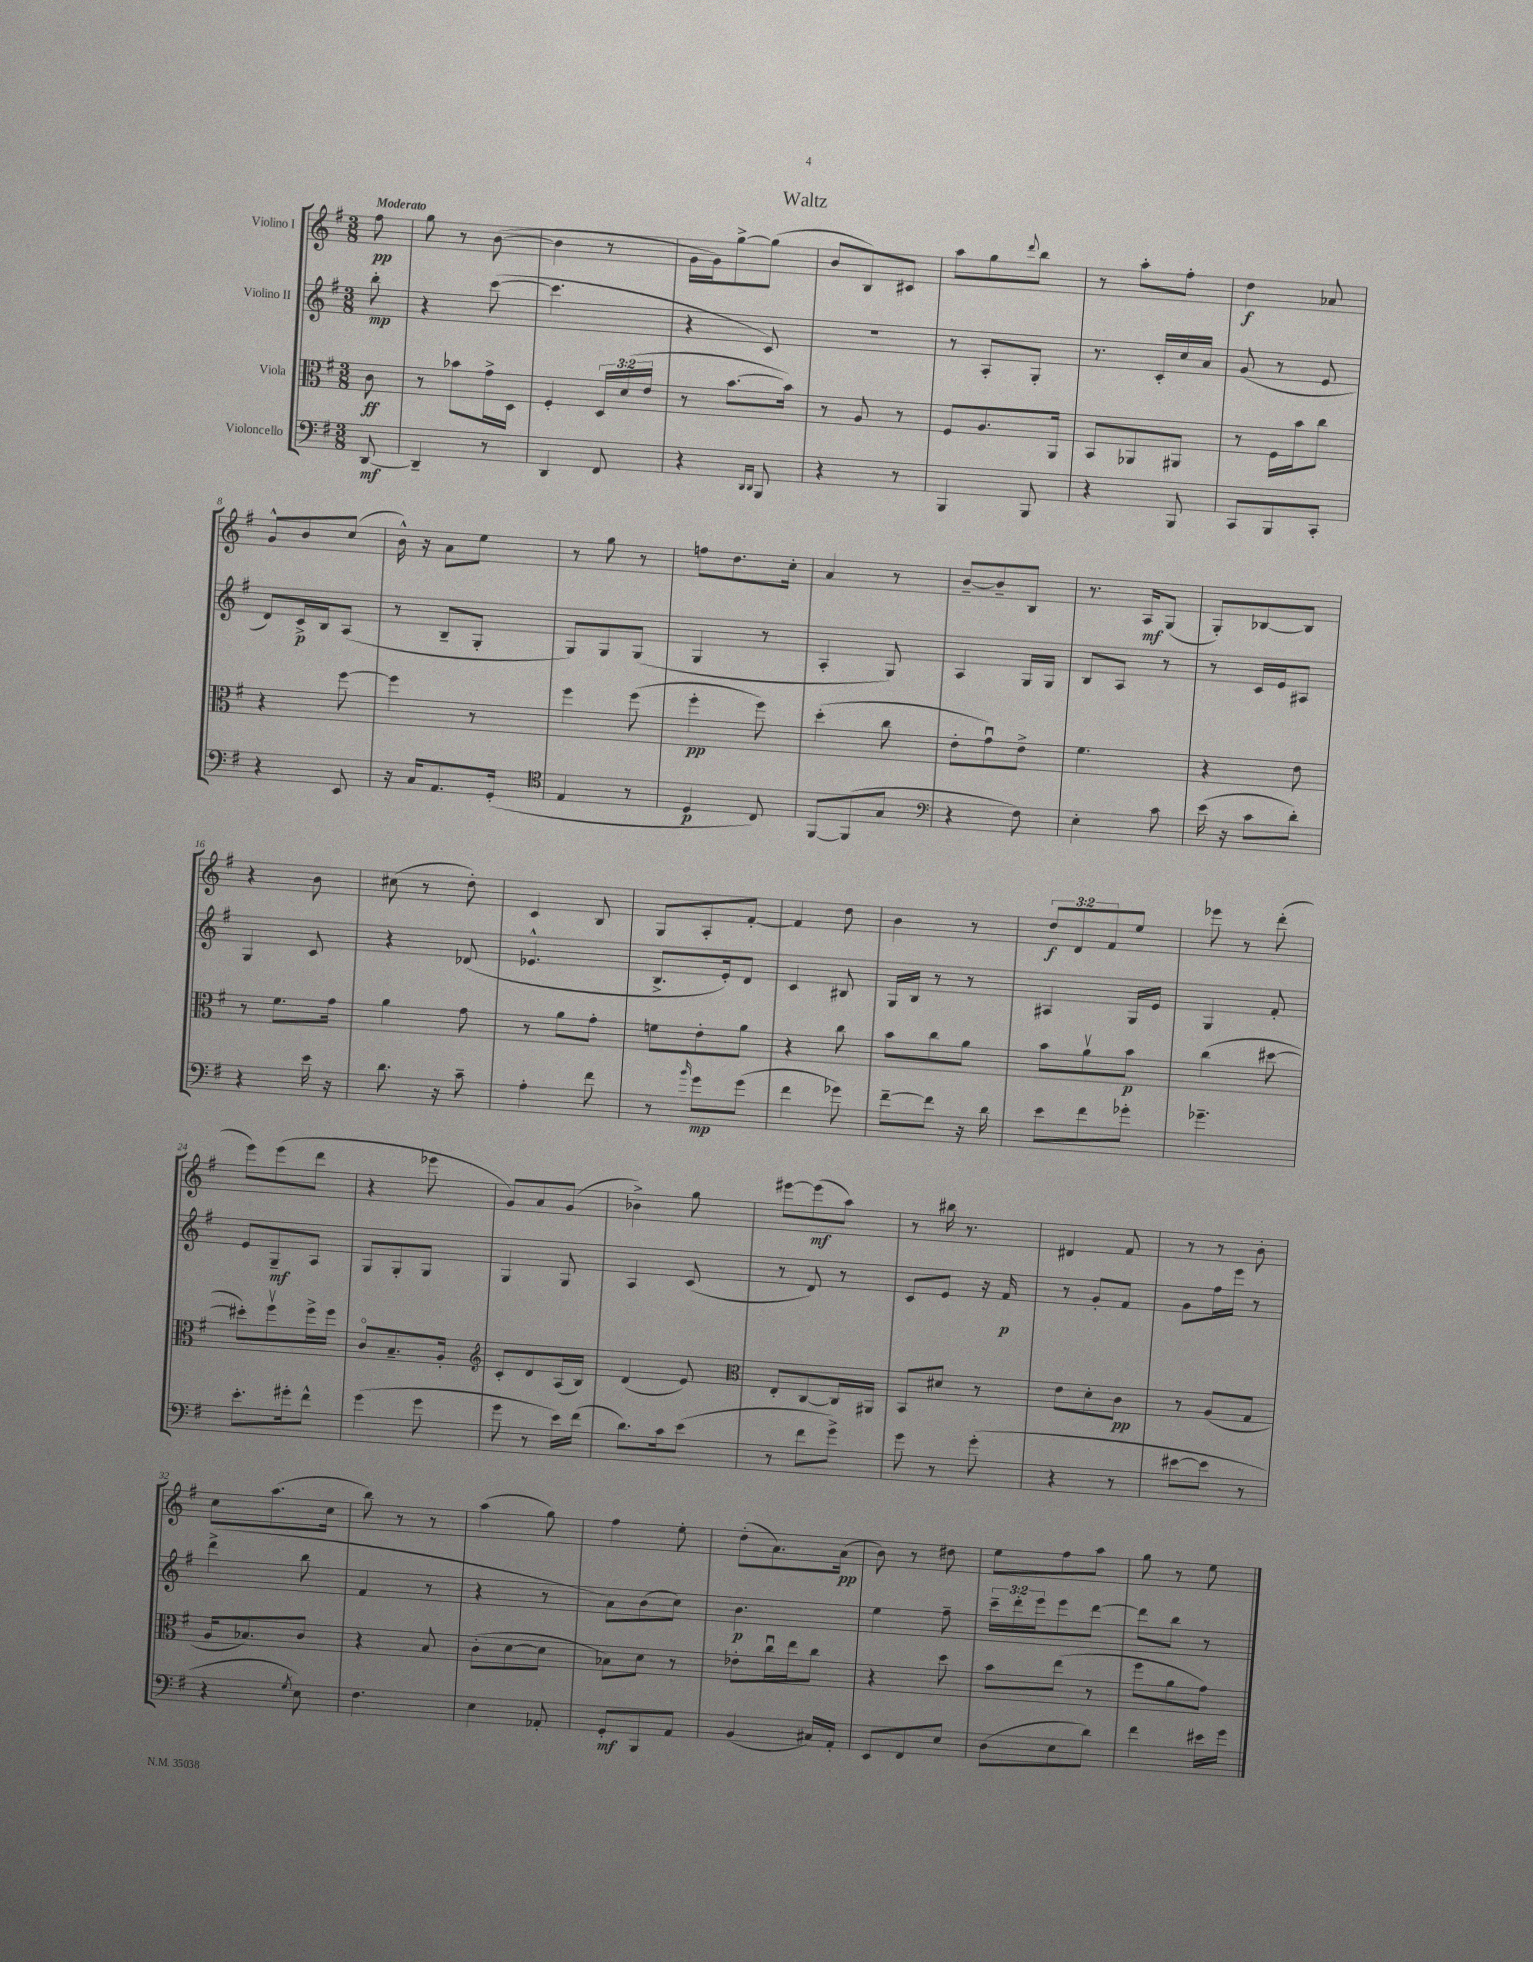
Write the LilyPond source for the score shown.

\header { title = "Waltz" }
<<
\new StaffGroup <<
\new Staff = "s0" \with { instrumentName = "Violino I" } {
    \clef treble \key g \major \numericTimeSignature \time 3/8 \override Staff.TupletNumber.text = #tuplet-number::calc-fraction-text \partial 8 \tempo "Moderato"
    fis''8\pp |
    g''8 r8 b'8~( |
    b'4 r8 |
    g'16 g'16) g''8~-> g''8( |
    b'8 b8) cis'8 |
    a''8 g''8 \appoggiatura { d'''8 } b''8 |
    r8 a''8-. fis''8-. |
    d''4\f aes'8 |
    g'8-^ b'8 c''8( |
    b'16-^) r16 a'8 e''8 |
    r8 g''8 r8 |
    f''8 d''8. c''16-. |
    a'4 r8 |
    b'8~-- b'8-- b8 |
    r8. a16\mf g8( |
    g8-.) bes8~ bes8 |
    r4 b'8 |
    cis''8( r8 d''8-.) |
    c'4 b8 |
    g8 a8-. fis'8~-. |
    fis'4 d''8 |
    b'4 r8 |
    \tuplet 3/2 { d''8\f d'8 fis'8 } e''8 |
    ees'''8 r8 d'''8-.( |
    e'''8) e'''8( d'''8 |
    r4 ees'''8 |
    g'8) a'8 g'8( |
    bes'4->) g''8 |
    eis'''8~ eis'''8\mf( a''8) |
    r8 bis''16 r8. |
    dis'4 fis'8 |
    r8 r8 b'8-. |
    c''8 a''8.( c''16 |
    b''8) r8 r8 |
    a''4( g''8) |
    fis''4 e''8-. |
    d''8-.( a'8.) a'16\pp( |
    b'8) r8 dis''8 |
    e''8 fis''8 a''8 |
    g''8 r8 e''8 \bar "|." |
}
\new Staff = "s1" \with { instrumentName = "Violino II" } {
    \clef treble \key g \major \numericTimeSignature \time 3/8 \override Staff.TupletNumber.text = #tuplet-number::calc-fraction-text \partial 8
    b''8-.\mp |
    r4 c'''8~( |
    c'''4. |
    r4 c'8) |
    R4. |
    r8 a8-. g8-. |
    r8. c'16-. c''16 a'16 |
    g'8( r8 e'8 |
    d'8) c'16->\p b16 a8( |
    r8 b8-- g8-. |
    g8) g8 g8( |
    g4 r8 |
    a4-. g8) |
    a4 g16 g16 |
    b8 a8 r8 |
    r8 c'16 e'16 ais8 |
    g4 c'8 |
    r4 des'8( |
    ees'4.-^ |
    b8.-> e'16-.) d'8 |
    c'4 bis8 |
    g16 b16 r8 r8 |
    ais4 g16 e'16 |
    g4 fis'8-. |
    e'8 g8--\mf a8 |
    g8 g8-. g8 |
    g4 g8 |
    a4 c'8( |
    r8 d'8) r8 |
    c'8 e'8 r16 fis'16\p |
    r8 g'8-. fis'8 |
    g'8 fis''16 e'''16 r8 |
    d'''4->( b''8 |
    fis'4 r8 |
    r4 r8 |
    a'8) b'8( c''8) |
    b'4.\p |
    e''4 fis''8-- |
    \tuplet 3/2 { c'''16-- d'''16-. e'''16 } e'''8 d'''8~ |
    d'''8 b''8 r8 \bar "|." |
}
\new Staff = "s2" \with { instrumentName = "Viola" } {
    \clef alto \key g \major \numericTimeSignature \time 3/8 \override Staff.TupletNumber.text = #tuplet-number::calc-fraction-text \partial 8
    c'8\ff |
    r8 bes'8 g'16-> d16 |
    fis4-. \tuplet 3/2 { d16 d'16( e'16 } |
    r8 b'8.~ b'16) |
    r8 a8 r8 |
    fis8 a8. a,16 |
    b,8 aes,8 ais,8 |
    r8 fis16 b'16 c''8 |
    r4 fis''8~ |
    fis''4 r8 |
    fis''4 fis''8( |
    fis''4-.\pp fis''8) |
    d''4-.( c''8 |
    e'8-. g'8\downbow) e'8-> |
    fis'4. |
    r4 e'8 |
    r8 fis'8. g'16 |
    a'4 g'8 |
    r8 a'8 g'8-. |
    f'8 e'8-. a'8 |
    r4 c''8 |
    b'8 c''8 a'8 |
    b'8 a'8\upbow b'8\p |
    c''4( dis''8~ |
    dis''8-.) fis''8\upbow fis''16-> fis''16 |
    c'8\flageolet b8.-- a16-. |
    \clef treble c'8-. d'8 a16( b16) |
    d'4( e'8) |
    \clef alto e8-. c8~ c16 ais,16 |
    b,8 dis'8 r8 |
    e'8 d'8-. c'8\pp |
    r8 a8( g8 |
    a16 bes8.) c'8 |
    r4 b8 |
    c'8-.( d'8~ d'8 |
    bes8) d'8 r8 |
    ees'8-. c''16\downbow e''16 c''8 |
    r4 d''8 |
    b'8 e''8( r8 |
    fis''8 a'8 g'8) \bar "|." |
}
\new Staff = "s3" \with { instrumentName = "Violoncello" } {
    \clef bass \key g \major \numericTimeSignature \time 3/8 \partial 8
    d,8~\mf |
    d,4-- r8 |
    d,4 fis,8 |
    r4 \grace { d,16 d,16 } b,,8 |
    r4 r8 |
    b,,4 b,,8 |
    r4 b,,8 |
    c,8 b,,8 c,8-. |
    r4 e,8 |
    r16 c16 a,8. g,16-.( |
    \clef tenor e4 r8 |
    d4\p c8) |
    fis,8~ fis,8( g8 |
    \clef bass r4 fis8) |
    e4-. c'8 |
    e'16( r16 c'8 d'8-.) |
    r4 e'16 r16 |
    d'8. r16 c'8-- |
    a4-. fis'8 |
    r8 \grace { b'16 } g'8\mp g'8( |
    fis'4 ges'8) |
    fis'8~-- fis'8 r16 d'16 |
    e'8 fis'8 ges'8-. |
    ges'4.-- |
    e'8.-. gis'16-. fis'8-^ |
    g'4( g'8 |
    g'8 r8 e'16) fis'16( |
    d'8.) c'16 e'8( |
    r8 fis'8 g'8->) |
    g'8 r8 g'8-.( |
    r4 r8 |
    eis'8~ eis'8 r8 |
    r4 \acciaccatura { g8 } e8) |
    fis4. |
    e4 aes,8-. |
    g,8-.\mf b,,8 a,8 |
    b,4( cis16) a,16-. |
    e,8 fis,8 e8 |
    d8( e8 d'8) |
    fis'4 eis'16 g'16 \bar "|." |
}
>>
>>
